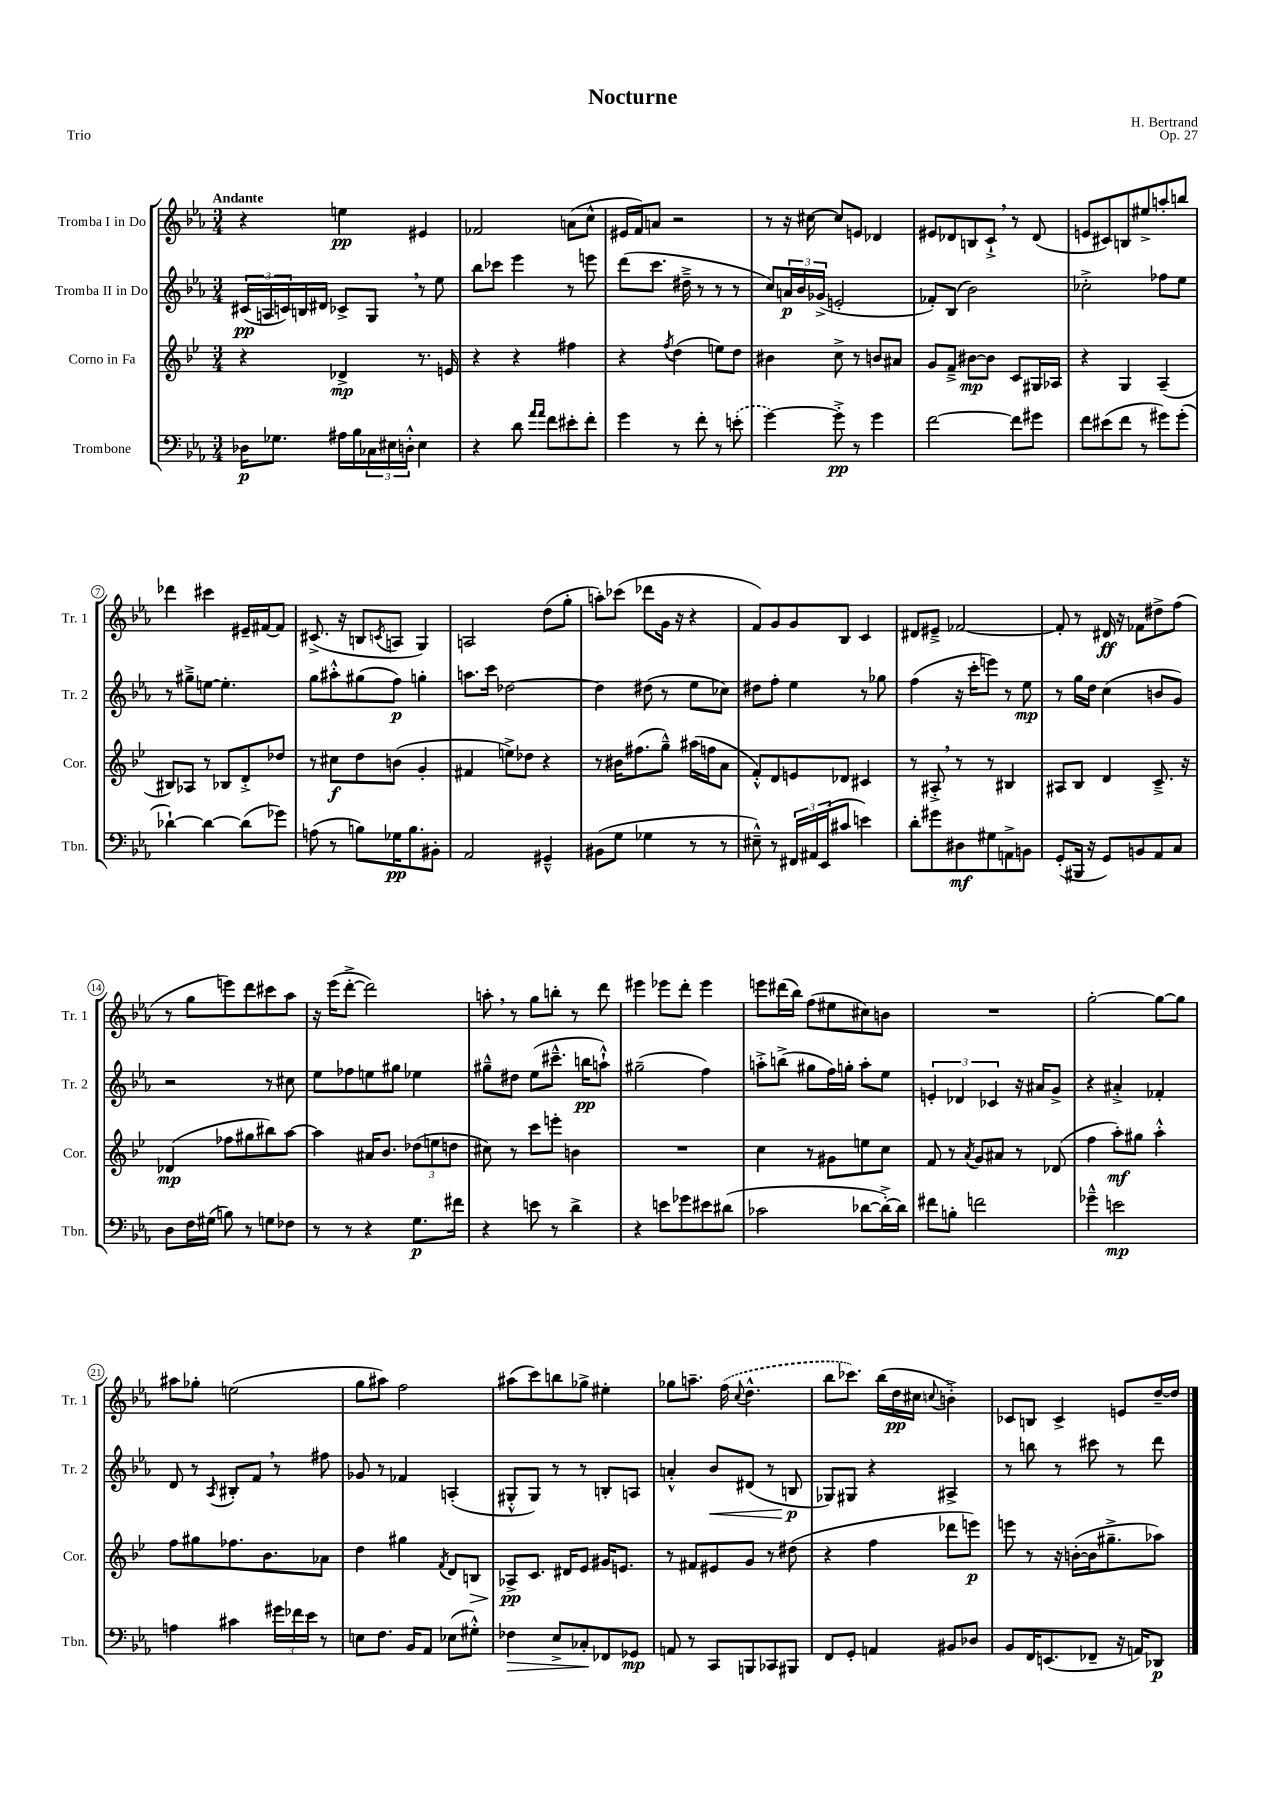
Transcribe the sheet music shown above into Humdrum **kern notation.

**kern	**dynam	**kern	**dynam	**kern	**dynam	**kern	**dynam
*part4	*part4	*part3	*part3	*part2	*part2	*part1	*part1
*staff4	*staff4	*staff3	*staff3	*staff2	*staff2	*staff1	*staff1
*I"Trombone	*	*I"Corno in Fa	*	*I"Tromba II in Do	*	*I"Tromba I in Do	*
*I'Tbn.	*	*I'Cor.	*	*I'Tr. 2	*	*I'Tr. 1	*
*clefF4	*	*clefG2	*	*clefG2	*	*clefG2	*
*k[b-e-a-]	*	*k[b-e-]	*	*k[b-e-a-]	*	*k[b-e-a-]	*
*M3/4	*	*M3/4	*	*M3/4	*	*M3/4	*
=1	=1	=1	=1	=1	=1	=1	=1
!	!	!	!	!	!	!LO:TX:a:B:t=Andante	!
16D-X\KL	p	4r	.	(24c#X/LL	pp	4r	.
.	.	.	.	24An/	.	.	.
8.G-X\J	.	.	.	.	.	.	.
.	.	.	.	24cn/)	.	.	.
.	.	.	.	16Bn/	.	.	.
.	.	.	.	16d#X/JJ	.	.	.
16A#X\LL	.	4d-X^/	mp	8c-X^/L	.	4een\	pp
16B-\	.	.	.	.	.	.	.
24C-X\	.	.	.	8G,/J	.	.	.
24E#X\	.	.	.	.	.	.	.
24Dn'^^\JJ	.	.	.	.	.	.	.
4E#\	.	8.r	.	8r	.	4e#X/	.
.	.	.	.	8ee-\	.	.	.
.	.	16en/	.	.	.	.	.
=2	=2	=2	=2	=2	=2	=2	=2
4r	.	4r	.	8bb-\L	.	2f-X/	.
.	.	.	.	8ccc-X\J	.	.	.
8d\	.	4r	.	4eee-\	.	.	.
16qqa-/LL	.	.	.	.	.	.	.
16qqa-/JJ	.	.	.	.	.	.	.
8f\L	.	.	.	.	.	.	.
8e#X'\	.	4ff#X\	.	8r	.	(8an\L	.
8f'\J	.	.	.	8eeen\	.	8cc^^\J	.
=3	=3	=3	=3	=3	=3	=3	=3
4g\	.	4r	.	(8ddd\L	.	16e#X/LL	.
.	.	.	.	.	.	16f/J)	.
.	.	.	.	8.ccc\J	.	8an/J	.
.	.	8qff/	.	.	.	.	.
8r	.	(4dd\	.	.	.	2r	.
.	.	.	.	16dd#X~^\	.	.	.
8f'\	.	.	.	8r	.	.	.
8r	.	8een\L)	.	8r	.	.	.
(8en'\	.	8dd\J	.	8r	.	.	.
=4	=4	=4	=4	=4	=4	=4	=4
[4g\)	.	4b#X\	.	8cc/L)	.	8r	.
.	.	.	.	24an/L	p	16r	.
.	.	.	.	24b-/	.	.	.
.	.	.	.	.	.	[16cc#X\	.
.	.	.	.	(24g-X^/JJ	.	.	.
8g'^\]	pp	8cc^\	.	2en'/	.	8cc#/L]	.
8r	.	8r	.	.	.	8en/J	.
4g\	.	8bn/L	.	.	.	4d-X/	.
.	.	8a#X/J	.	.	.	.	.
=5	=5	=5	=5	=5	=5	=5	=5
[2f\	.	8g/L	.	8f-X'/L)	.	8e#X/L	.
.	.	8f~^/J	.	(8B-/J	.	8d-X/	.
.	.	[8b#X\L	mp	2b-\)	.	8Bn/	.
.	.	8b#\J]	.	.	.	8c`^,/J	.
8f\L]	.	8c/L	.	.	.	8r	.
8g#X\J	.	16G#X/L	.	.	.	(8d-/	.
.	.	16A-X/JJ	.	.	.	.	.
=6	=6	=6	=6	=6	=6	=6	=6
8f\L	.	4r	.	2cc-X'^\	.	8en/L	.
(8e#X\	.	.	.	.	.	8c#X/)	.
8f\J	.	4G/	.	.	.	8Bn/	.
8r	.	.	.	.	.	8ee#X^/	.
8g#X\L)	.	(4A~/	.	8ff-X\L	.	8aan'/	.
(8g#'\J	.	.	.	8ee-\J	.	8bbn/J	.
!!LO:LB:g=z
=7	=7	=7	=7	=7	=7	=7	=7
[4d-X`\)	.	8B#X/L)	.	8r	.	4ddd-X\	.
.	.	8A-X/J	.	8gg#X~^\L	.	.	.
4d-\_	.	8r	.	[8een\J	.	4ccc#X\	.
.	.	8B-X/L	.	4.ee'\]	.	.	.
(8d-\L]	.	8d'^/	.	.	.	16e#X~/LL	.
.	.	.	.	.	.	[16f#X/J	.
8g-X\J)	.	8dd-X/J	.	.	.	8f#/J]	.
=8	=8	=8	=8	=8	=8	=8	=8
(8An\	.	8r	.	8gg\L	.	(8.c#X^/	.
8r	.	8cc#X\L	f	8aa#X'^^\	.	.	.
.	.	.	.	.	.	16r	.
8Bn\L)	.	8dd\	.	(8gg#X\	.	8Bn/L	.
.	.	.	.	.	.	8qcn/	.
16G-X\K	pp	(8bn\J	.	8ff\J)	p	8An/J	.
8.B\	.	.	.	.	.	.	.
.	.	4g'/	.	4ggn'\	.	4G/)	.
8BB#X'\J	.	.	.	.	.	.	.
=9	=9	=9	=9	=9	=9	=9	=9
2AA-/	.	4f#X/	.	8.aan\L	.	2An/	.
.	.	.	.	16ccc\Jk	.	.	.
.	.	8een^\L)	.	[2dd-X\	.	.	.
.	.	8dd-X\J	.	.	.	.	.
4GG#X~^^/	.	4r	.	.	.	(8dd\L	.
.	.	.	.	.	.	8gg'\J	.
=10	=10	=10	=10	=10	=10	=10	=10
(8BB#X\L	.	8r	.	4dd-\]	.	8aan'\L)	.
8G\J	.	16b#X\KL	.	.	.	(8ccc-X\J	.
.	.	(8.ff#X\	.	.	.	.	.
4G-X\	.	.	.	(8dd#X\	.	8ddd-X\L	.
.	.	8gg~^^\J)	.	8r	.	16g\Jk	.
.	.	.	.	.	.	16r	.
8r	.	(16aa#X\LL	.	8ee-\L	.	4r	.
.	.	16ffn\J	.	.	.	.	.
8r	.	8a\J	.	8cc-X\J)	.	.	.
=11	=11	=11	=11	=11	=11	=11	=11
8E#X~^^\)	.	8f'^^/L)	.	8dd#X\L	.	8f/L)	.
8r	.	8d/	.	8ff'\J	.	8g/	.
24FF#X/LL	.	8en/	.	4ee-\	.	8g/	.
24AA#X/	.	.	.	.	.	.	.
(24EE-/J	.	.	.	.	.	.	.
8c#X/J	.	8d-X/J	.	.	.	8B-/J	.
4en\)	.	4c#X/	.	8r	.	4c/	.
.	.	.	.	8gg-X\	.	.	.
=12	=12	=12	=12	=12	=12	=12	=12
8d'\L	.	8r	.	(4ff\	.	8d#X/L	.
8g#X\	.	8A#X'^,/	.	.	.	8e#X~^/J	.
8D#X\	mf	8r	.	16r	.	[2f-X/	.
.	.	.	.	16ccc'\KL	.	.	.
8G#X\	.	8r	.	8eeen\J)	.	.	.
8AAn^\	.	4B#X/	.	8r	.	.	.
8BBn\J	.	.	.	8ee-\	mp	.	.
=13	=13	=13	=13	=13	=13	=13	=13
(8GG'/L	.	8A#X/L	.	8r	.	8f-'/]	.
16BBB#X/Jk	.	8B-/J	.	16gg\LL	.	8r	.
16r	.	.	.	16dd\JJ	.	.	.
8GG/L)	.	4d/	.	(4cc\	.	16d#X/	ff
.	.	.	.	.	.	16r	.
8BBn/	.	.	.	.	.	8f-X\L	.
8AA-/	.	8.c~^/	.	8bn/L	.	8dd#X^\	.
8C/J	.	.	.	8g/J)	.	(8ff\J	.
.	.	16r	.	.	.	.	.
!!LO:LB:g=z
=14	=14	=14	=14	=14	=14	=14	=14
8D\L	.	(4d-X/	mp	2r	.	8r	.
16F\L	.	.	.	.	.	8gg\L	.
(16G#X\JJ	.	.	.	.	.	.	.
8Bn\)	.	8ff-X\L	.	.	.	8eeen\)	.
8r	.	8gg#X\	.	.	.	8ddd\	.
8Gn\L	.	8bb#X\)	.	8r	.	8ccc#X\	.
8F-X\J	.	[8aa\J	.	8cc#X\	.	8aa-\J	.
=15	=15	=15	=15	=15	=15	=15	=15
8r	.	4aa\]	.	8ee-\L	.	16r	.
.	.	.	.	.	.	(16eee-\KL	.
8r	.	.	.	8ff-X\	.	[8ddd'^\J	.
4r	.	16a#X/KL	.	8een\	.	2ddd\])	.
.	.	8.b-/J	.	.	.	.	.
.	.	.	.	8gg#X\J	.	.	.
8.G\L	p	(12dd-X\L	.	4ee-X\	.	.	.
.	.	12een\	.	.	.	.	.
.	.	12ddn\J	.	.	.	.	.
16f#X\Jk	.	.	.	.	.	.	.
=16	=16	=16	=16	=16	=16	=16	=16
4r	.	8cc#X\)	.	8gg#X~^^\L	.	8aan',\	.
.	.	8r	.	8dd#X\J	.	8r	.
8en\	.	8ccc\L	.	(8ee-\L	.	8gg\L	.
8r	.	8eeen'\J	.	8.ccc#X~^^\J	.	8bbn'\J	.
4d^\	.	4bn\	.	.	.	8r	.
.	.	.	.	16bbn\KL	pp	.	.
.	.	.	.	8aan`^^\J)	.	8ddd\	.
=17	=17	=17	=17	=17	=17	=17	=17
4r	.	2.r	.	(2gg#X~\	.	4eee#X\	.
8en\L	.	.	.	.	.	8eee-X\L	.
8g-X\	.	.	.	.	.	8ddd'\J	.
8e#X\	.	.	.	4ff\)	.	4eee-\	.
(8d#X\J	.	.	.	.	.	.	.
=18	=18	=18	=18	=18	=18	=18	=18
2c-X\	.	4cc\	.	8aan'^\L	.	8eeen\L	.
.	.	.	.	(8bbn^\J	.	(16ddd#X\L	.
.	.	.	.	.	.	16bb-\JJ)	.
.	.	8r	.	8gg#X\L	.	(8ff\L	.
.	.	8g#X\L	.	16ff\L)	.	8ee#X\	.
.	.	.	.	16ggn'\JJ	.	.	.
[8d-X\L	.	8een\	.	8aa'\L	.	8cc#X\)	.
16d-'^\L_)	.	8cc\J	.	8ee-\J	.	8bn\J	.
16d-\JJ]	.	.	.	.	.	.	.
=19	=19	=19	=19	=19	=19	=19	=19
8f#X\L	.	8f/	.	6en'/	.	2.r	.
8Bn'\J	.	8r	.	.	.	.	.
.	.	.	.	6d-X/	.	.	.
.	.	8qa/	.	.	.	.	.
2fn\	.	8g/L	.	.	.	.	.
.	.	.	.	6c-X/	.	.	.
.	.	8a#X/J	.	.	.	.	.
.	.	8r	.	16r	.	.	.
.	.	.	.	16a#X/KL	.	.	.
.	.	(8d-X/	.	8g^/J	.	.	.
=20	=20	=20	=20	=20	=20	=20	=20
4g-X~^^\	.	4ff\	.	4r	.	[2gg'\	.
2en\	mp	8aa'\L)	mf	4a#X'^/	.	.	.
.	.	8gg#X\J	.	.	.	.	.
.	.	4aa'^^\	.	4f-X'/	.	8gg\L_	.
.	.	.	.	.	.	8gg\J]	.
!!LO:LB:g=z
=21	=21	=21	=21	=21	=21	=21	=21
4An\	.	8ff\L	.	8d/	.	8aa#X\L	.
.	.	8gg#X\	.	8r	.	8gg-X'\J	.
.	.	.	.	8qA-/	.	.	.
4c#X\	.	8.ff-X\	.	8B#X'/L	.	(2een\	.
.	.	.	.	8f,/J	.	.	.
.	.	8.b-\	.	.	.	.	.
24g#X\LL	.	.	.	8r	.	.	.
24f-X\	.	.	.	.	.	.	.
24e-\JJ	.	.	.	.	.	.	.
8r	.	8a-X\J	.	8ff#X\	.	.	.
=22	=22	=22	=22	=22	=22	=22	=22
8En\L	.	4dd\	.	8g-X/	.	8gg\L	.
8.F\J	.	.	.	8r	.	8aa#X\J)	.
.	.	4gg#X\	.	4f-X/	.	2ff\	.
16BB-/KL	.	.	.	.	.	.	.
8AA-/J	.	.	.	.	.	.	.
.	.	8qf/	.	.	.	.	.
(8E-X\L	.	8d/L	.	(4An'/	.	.	.
!	!	!	!LO:HP:b	!	!	!	!
8G#X'^^\J)	.	8Bn/J	>	.	.	.	.
=23	=23	=23	=23	=23	=23	=23	=23
!	!LO:HP:b	!	!	!	!	!	!
4F-X\	>	8A-X^/L	pp	8G#X'^^/L	.	(8aa#X\L	.
.	.	8.c/J	]	8G#/J)	.	8ccc\)	.
8E-^/L	.	.	.	8r	.	8bbn\	.
.	.	16d#X/KL	.	.	.	.	.
8C-X'/	.	8e-/J	.	8r	.	8gg-X^\J	.
8FF-X/	]	16g#X/KL	.	8Bn'/L	.	4ee#X'\	.
.	.	8.en/J	.	.	.	.	.
8GG-X/J	mp	.	.	8An/J	.	.	.
=24	=24	=24	=24	=24	=24	=24	=24
8AAn/	.	8r	.	4an'^^/	.	8gg-X\L	.
8r	.	8f#X/L	.	.	.	8.aan~\J	.
!	!	!	!	!	!LO:HP:b	!	!
8CC/L	.	8e#X/	.	8b-/L	<	.	.
.	.	.	.	.	.	(16ff\	.
.	.	.	.	.	.	8qqcc/	.
8BBBn/	.	8g/J	.	(8d#X/J	.	4.dd^^\	.
8CC-X/	.	8r	.	8r	.	.	.
8BBB#X/J	.	(8dd#X\	.	8Bn/	p	.	.
.	.	.	.	.	[	.	.
=25	=25	=25	=25	=25	=25	=25	=25
8FF/L	.	4r	.	8G-X/L)	.	8bb-\L	.
8GG'/J	.	.	.	8G#X/J	.	8.ccc-X\J)	.
4AAn/	.	4ff\	.	4r	.	.	.
.	.	.	.	.	.	(16bb-\LL	.
.	.	.	.	.	.	16dd\	pp
.	.	.	.	.	.	16cc#X\JJ	.
.	.	.	.	.	.	8qqccn/	.
8BB#X/L	.	8ddd-X\L	.	4A#X^/	.	4bn'^\)	.
8D-X/J	.	8eeen\J)	p	.	.	.	.
=26	=26	=26	=26	=26	=26	=26	=26
8BB-/L	.	8eeen\	.	8r	.	8c-X/L	.
16FF/K	.	8r	.	8bbn\	.	8Bn/J	.
(8.EEn/	.	.	.	.	.	.	.
.	.	16r	.	8r	.	4c-^/	.
.	.	([16bn'\LL	.	.	.	.	.
8FF-X~/J	.	16b\J]	.	8ccc#X\	.	.	.
.	.	8.gg#X~^\	.	.	.	.	.
16r	.	.	.	8r	.	8en/L	.
16AAn/KL)	.	.	.	.	.	.	.
8DD-X/J	p	8aa-X\J)	.	8ddd\	.	[16dd~/L	.
.	.	.	.	.	.	16dd/JJ]	.
==	==	==	==	==	==	==	==
*-	*-	*-	*-	*-	*-	*-	*-
